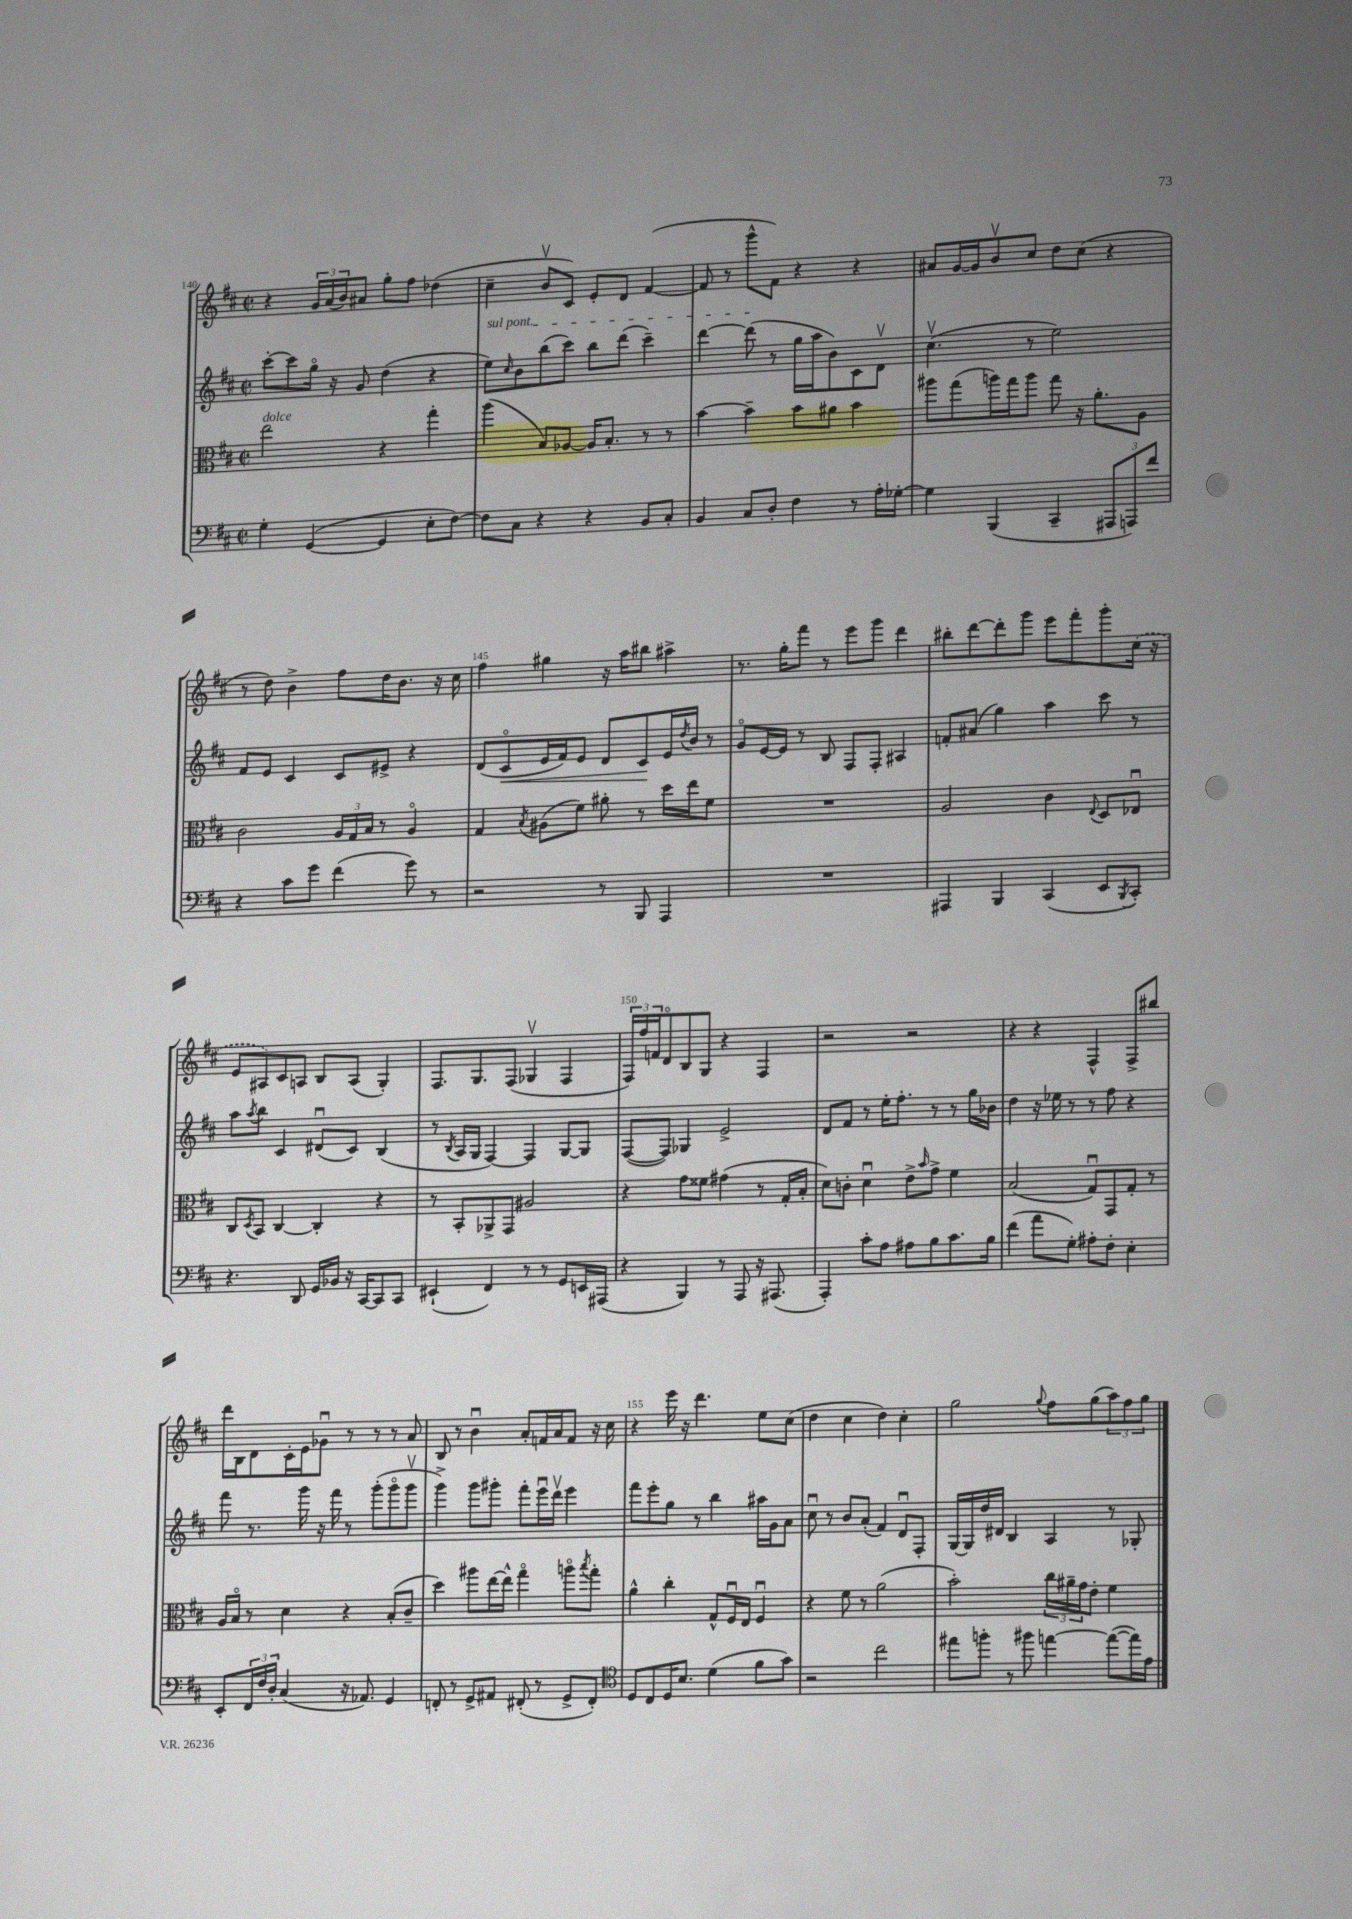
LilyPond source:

<<
\new StaffGroup <<
\new Staff = "s0" {
    \clef treble \key d \major \defaultTimeSignature \time 2/2
    r4 \tuplet 3/2 { g'16 a'16( b'16) } ais'8 g''8-. fis''8 des''4( |
    cis''4-- b'8\upbow cis'8) e'8-. d'8 fis'4~( |
    fis'8 r8 g'''8-^ fis'8) r4 r4 |
    ais'8 g'16~ g'16 b'8\upbow cis''8 d''8 cis''8( r4 |
    r8 d''8) b'4-> fis''8 d''16 b'8. r16 cis''16 |
    fis''4 gis''4 r16 a''16 bis''8 ais''4-> |
    r8. g''16-. fis'''8 r8 e'''8 g'''8 d'''4 |
    bis''8-. d'''8~ d'''8-. g'''8 e'''8 fis'''8-. g'''8-. \once \slurDashed cis''16( r16 |
    e'8 ais8) cis'8 a8 b8 a8( g4-.) |
    fis8. g8. fis8( ges4\upbow fis4 |
    \tuplet 3/2 { fis16) fis''16 f'16 } d'8\flageolet b8 g8 r4 fis4 |
    r2 r2 |
    r4 r4 fis4-^ fis8-> bis''8 |
    d'''16 b16 d'8 cis'16-. e'16 ges'8\downbow r8 r8 r8 a'8 |
    b8 r8 b'4\downbow a'8-. f'16 a'16 f'8 r16 cis''16 |
    r4 e'''16 r16 d'''4. e''8 cis''8( |
    d''4 cis''4 d''4) cis''4-. |
    g''2 \appoggiatura { g''8 } fis''8 g''8( \tuplet 3/2 { a''8) fis''8 g''8 } \bar "|." |
}
\new Staff = "s1" {
    \clef treble \key d \major \defaultTimeSignature \time 2/2
    cis'''8~-. cis'''8 g''16\flageolet r16 g'8 d''4( r4 |
    \once \override TextSpanner.bound-details.left.text = \markup { \italic "sul pont." } e''8\startTextSpan) \grace { cis''16 } b'8 b''8( cis'''8) b''8 d'''8( cis'''4--) |
    d'''4~ d'''8\stopTextSpan( r8 g''16 a''16 b'8) cis'8 d'8\upbow |
    cis''4.\upbow( r8 e''2) |
    fis'8 e'8 cis'4 cis'8 eis'8-> r4 |
    d'8( cis'8\flageolet\< e'16 fis'16) e'8 d'8 cis'8\! e'16 \acciaccatura { d''8 } b'16 r8 |
    g'8\flageolet e'16~ e'16 r8 b8 fis8 fis8-. ais4 |
    f'8-. ais'8( g''4) a''4 cis'''8 r8 |
    a''8 \acciaccatura { a''8 } b''8 cis'4 dis'8\downbow( cis'8) b4( |
    r8 \acciaccatura { b8 } a16 g16 fis4~) fis4 g8~ g8 |
    fis8~( fis8) ges4 e'2-> |
    d'8 fis'8 r8 e''16-. fis''8.-. r8 r8 g''16 bes'16 |
    d''4 r16 ees''16 r8 r8 fis''8 r4 |
    fis'''8 r8. g'''16 r16 fis'''16 r8 g'''8-.( g'''8\flageolet g'''8\upbow |
    g'''4->) g'''8 gis'''8-. fis'''8-. e'''16\downbow d'''16\upbow e'''4 |
    fis'''8 e'''8-. g''8 r8 b''4 ais''16 g'16 a'8 |
    cis''8\downbow r8 b'8 a'8-.( fis'4) d'8\downbow fis8-. |
    g16~ g16 d''16 dis'16 b4 a4 r8 ges8-. \bar "|." |
}
\new Staff = "s2" {
    \clef alto \key d \major \defaultTimeSignature \time 2/2
    e''2^\markup { \italic "dolce" } r4 g''4-. |
    a''4( b8) aes8~ aes16 b8.-. r8 r8 |
    b'4~ b'4-- b'8 ais'8 b'4 |
    ais''8 g''8( a''16) g''16 a''8 g''8 r16 a'8.-. a8 |
    cis'2 \tuplet 3/2 { a16 g16 b16 } r8 a4\flageolet |
    g4 \acciaccatura { b8 } ais8( fis'8) ais'8-. r8 d''16 e''16 fis'8 |
    R1 |
    a2 cis'4 \appoggiatura { e8 } d8 ees8\downbow |
    cis8 \acciaccatura { d8 } b,8 cis4~ cis4-. r4 |
    r8 b,8-. aes,8-> g,8 ais2 |
    r4 g'8 fisis'8 gis'4( r8 g16-. b16-. |
    d'8) c'8-. d'4\downbow e'8-> \grace { b'16 } g'8-> fis'4 |
    b2( g8\downbow) g,8 g8-. r8 |
    a16 b16\flageolet r8 d'4 r4 b8-.( cis'8-- |
    d''4) ais''8 e''16~ e''16-^ g''4\flageolet a''8\flageolet \acciaccatura { b''8 } g''8-. |
    a'4-^ cis''4-. g8-^ fis16\downbow e16 fis4\downbow |
    r4 fis'8 r8 a'2( |
    b'2-.) \tuplet 3/2 { cis''16 ais'16-- g'16 } e'8-. fis'4 \bar "|." |
}
\new Staff = "s3" {
    \clef bass \key d \major \defaultTimeSignature \time 2/2
    g4-. g,4~( g,4 e8-. fis8~) |
    fis8 cis8 r4 r4 b,8 cis8-. |
    b,4 cis8 d8-. fis4 r8 a16-. ges16~-. |
    ges4 b,,4( cis,4-- \tuplet 3/2 { ais,,8 a,,8) fis'8 } |
    r4 cis'8 g'8 fis'4( g'8) r8 |
    r2 r8 b,,8 a,,4 |
    R1 |
    ais,,4 b,,4 cis,4( e,8 \acciaccatura { b,,8 } cis,8-.) |
    r4. d,8 g,16 bes,16 r16 cis,16~ cis,8 cis,8 |
    eis,4-!( fis,4) r8 r8 g,8 e,16 ais,,16( |
    r4 b,,4) r8 a,,8 r16 ais,,8.( |
    a,,4-.) cis'8-. a8 ais8 b8 cis'8. b16 |
    fis'4( a'8 g8-.) ais8-. fis8-. e4-. |
    e,8-. \tuplet 3/2 { fis,16 fis16 d16-. } cis4( r16 aes,8.) g,4 |
    f,8-. r8 g,8-> ais,8 fis,8-.( r8 g,8-> fis,8-.) |
    \clef tenor d8 cis8 d16 b8. d'4( fis'8 g'8) |
    r2 cis''2 |
    eis''8 f''8-. r8 fis''8 e''4~ e''8~( e''16) e'16 \bar "|." |
}
>>
>>
\layout { \context { \Score currentBarNumber = #140 \override BarNumber.break-visibility = ##(#f #t #t) barNumberVisibility = #(every-nth-bar-number-visible 5) } }
